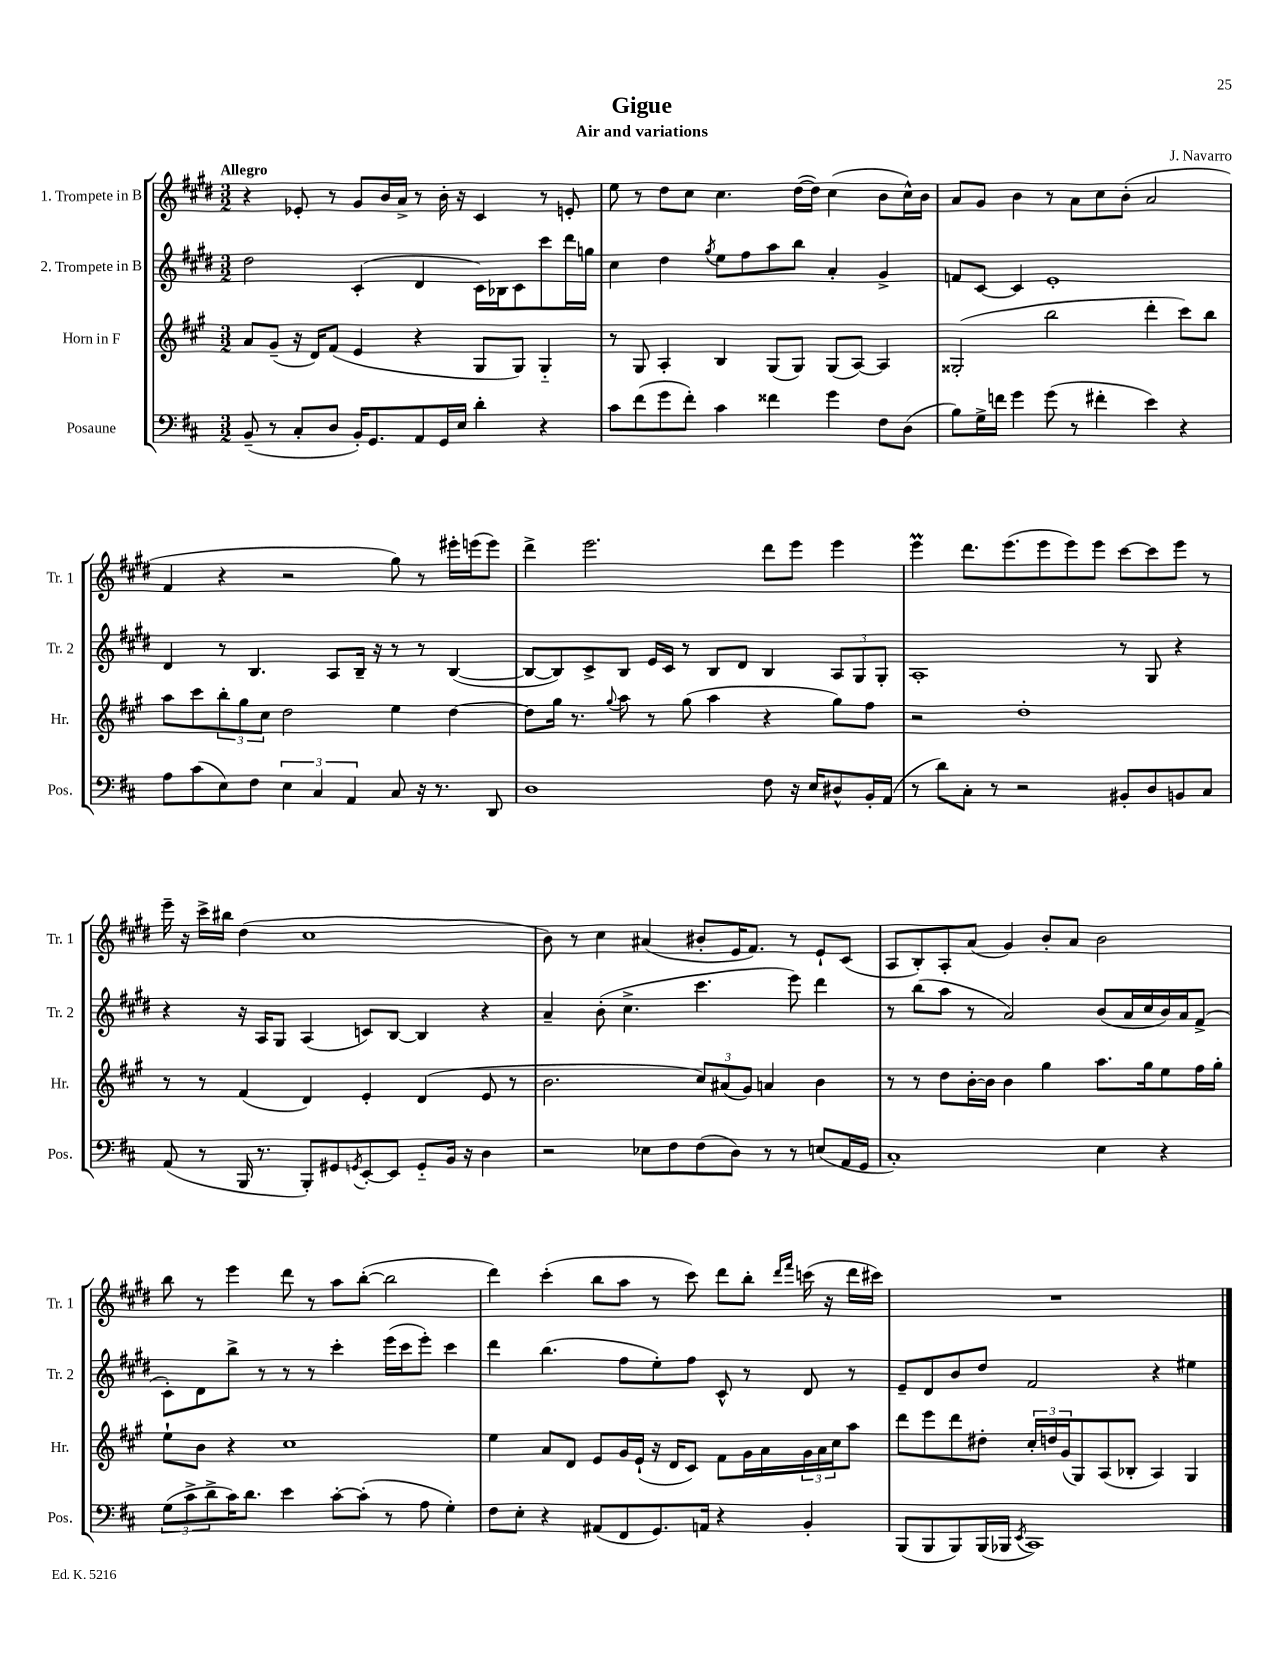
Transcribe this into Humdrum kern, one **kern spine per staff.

**kern	**kern	**kern	**kern
*staff4	*staff3	*staff2	*staff1
*clefF4	*clefG2	*clefG2	*clefG2
*k[f#c#]	*k[f#c#g#]	*k[f#c#g#d#]	*k[f#c#g#d#]
*M3/2	*M3/2	*M3/2	*M3/2
(8BB~	8a	2dd#	4r
8r	(8g#~	.	.
8C#'	16r	.	8e-'
.	16d)	.	.
8D	(8f#	.	8r
16BB')	4e	(4c#'	8g#
8.GG	.	.	.
.	.	.	16b
.	.	.	16a^
8AA	4r	4d#	8r
16GG	.	.	16b'
16E	.	.	16r
4d'	8G#	16c#)	4c#
.	.	16B-	.
.	8G#)	8c#	.
4r	4G#'~	8ccc#	8r
.	.	16ddd#	8e'
.	.	16gg	.
=	=	=	=
8c#	8r	4cc#	8ee
(8f#	8G#	.	8r
8g	4A'	4dd#	8dd#
8f#')	.	.	8cc#
.	.	8qgg#	.
4c#	4B	8ee	4.cc#
.	.	8ff#	.
4f##	(8G#	8aa	.
.	8G#)	8bb	([16dd#
.	.	.	16dd#])
4g	(8G#	4a'	(4cc#
.	[8A)	.	.
8F#	4A]	4g#^	8b
(8D	.	.	16cc#^^)
.	.	.	16b
=	=	=	=
8B)	(2G##'	8f	8a
16G^	.	[8c#	8g#
16f	.	.	.
4g	.	4c#]	4b
(8g	2bb	1e'	8r
8r	.	.	8a
4f#'	.	.	8cc#
.	.	.	(8b'
4e)	4ddd'	.	2a
4r	8ccc#)	.	.
.	8bb	.	.
=	=	=	=
8A	8aa	4d#	4f#
(8c#	8ccc#	.	.
8E)	12bb'	8r	4r
.	12gg#	.	.
8F#	.	4.B	.
.	12cc#	.	.
6E	2dd	.	2r
6C#	.	.	.
.	.	8A	.
6AA	.	.	.
.	.	16B~	.
.	.	16r	.
8C#	4ee	8r	8gg#)
16r	.	8r	8r
8.r	.	.	.
.	[4dd	([4B	16eee#'
.	.	.	(16eee
8DD	.	.	8eee)
=	=	=	=
1D	8dd]	8B_	4ddd#^
.	16gg#	8B])	.
.	8.r	.	.
.	.	8c#^	2.eee
.	8qqgg#	.	.
.	8aa	8B	.
.	8r	16e	.
.	.	16c#	.
.	(8gg#	8r	.
.	4aa	8B	.
.	.	8d#	.
8F#	4r	4B	8ddd#
16r	.	.	8eee
16E	.	.	.
8D#^^	8gg#)	12A	4eee
.	.	12G#	.
16BB'	8ff#	.	.
.	.	12G#'	.
(16AA	.	.	.
=	=	=	=
8r	2r	1A'	4eee
8d)	.	.	.
8C#'	.	.	8.ddd#
8r	.	.	.
.	.	.	(8.eee
2r	1dd'	.	.
.	.	.	8eee
.	.	.	8eee)
.	.	.	8eee
8BB#'	.	8r	[8ccc#
8D	.	8G#	8ccc#]
8BB	.	4r	8eee
8C#	.	.	8r
=	=	=	=
(8AA	8r	4r	16eee~
.	.	.	16r
8r	8r	.	16ccc#^
.	.	.	16bb#
16BBB	(4f#	16r	(4dd#
8.r	.	16A	.
.	.	8G#	.
8BBB')	4d)	(4A	1cc#
8GG#	.	.	.
8qGG	.	.	.
[8EE'	4e'	8c)	.
8EE]	.	[8B	.
8GG'~	(4d	4B]	.
16BB	.	.	.
16r	.	.	.
4D	8e	4r	.
.	8r	.	.
=	=	=	=
2r	2.b	4a~	8b)
.	.	.	8r
.	.	(8b'	4cc#
.	.	4.cc#^	.
8E-	.	.	(4a#
8F#	.	.	.
(8F#	12cc#)	4.ccc#	8b#'
.	(12a#	.	.
8D)	.	.	16e
.	12g#)	.	.
.	.	.	8.f#)
8r	4a	.	.
8r	.	8eee)	8r
(8E	4b	4ddd#	8e`
16AA	.	.	(8c#
16GG	.	.	.
=	=	=	=
1C#')	8r	8r	8A
.	8r	(8bb	8B')
.	8dd	8aa	8A'
.	[16b'	8r	(8a
.	16b]	.	.
.	4b	2a)	4g#)
.	4gg#	.	8b'
.	.	.	8a
4E	8.aa	(8b	2b
.	.	16a	.
.	16gg#	16cc#	.
4r	8ee	16b)	.
.	.	16a	.
.	16ff#	(8f#^	.
.	16gg#'	.	.
=	=	=	=
(12G	8ee`	8c#')	8bb
12c#^	.	.	.
.	8b	8d#	8r
12d^	.	.	.
16c#)	4r	8bb^	4eee
8.d	.	.	.
.	.	8r	.
4e	1cc#	8r	8ddd#
.	.	8r	8r
[8c#'	.	4ccc#'	8aa
(8c#']	.	.	([8bb'
8r	.	(16eee	2bb]
.	.	16ccc#	.
8A	.	8eee')	.
4G')	.	4ccc#	.
=	=	=	=
8F#	4ee	4ddd#	4ddd#)
8E'	.	.	.
4r	8a	(4.bb	(4ccc#'
.	8d	.	.
(8AA#	8e	.	8bb
8FF#	16g#	8ff#	8aa
.	(16e`	.	.
8.GG)	16r	8ee')	8r
.	16d	.	.
.	8c#)	8ff#	8ccc#)
16AA	.	.	.
4r	8f#	8c#^^	8ddd#
.	16g#	8r	8bb'
.	16a	.	.
.	.	.	16qqddd#
.	.	.	16qqfff#
4BB'	24g#	8d#	(16ccc
.	24a	.	.
.	.	.	16r
.	24cc#	.	.
.	8aa	8r	16ddd#
.	.	.	16ccc#)
=	=	=	=
(8BBB	8ddd	8e~	1.r
8BBB	8eee	8d#	.
8BBB)	8ddd	8b	.
(16BBB	8dd#'	8dd#	.
16BBB-	.	.	.
8qEE	.	.	.
1CC#)	24cc#'	2f#	.
.	24dd	.	.
.	(24g#	.	.
.	8G#)	.	.
.	(8A	.	.
.	8B-'	.	.
.	4A)	4r	.
.	4G#	4ee#	.
==	==	==	==
*-	*-	*-	*-
